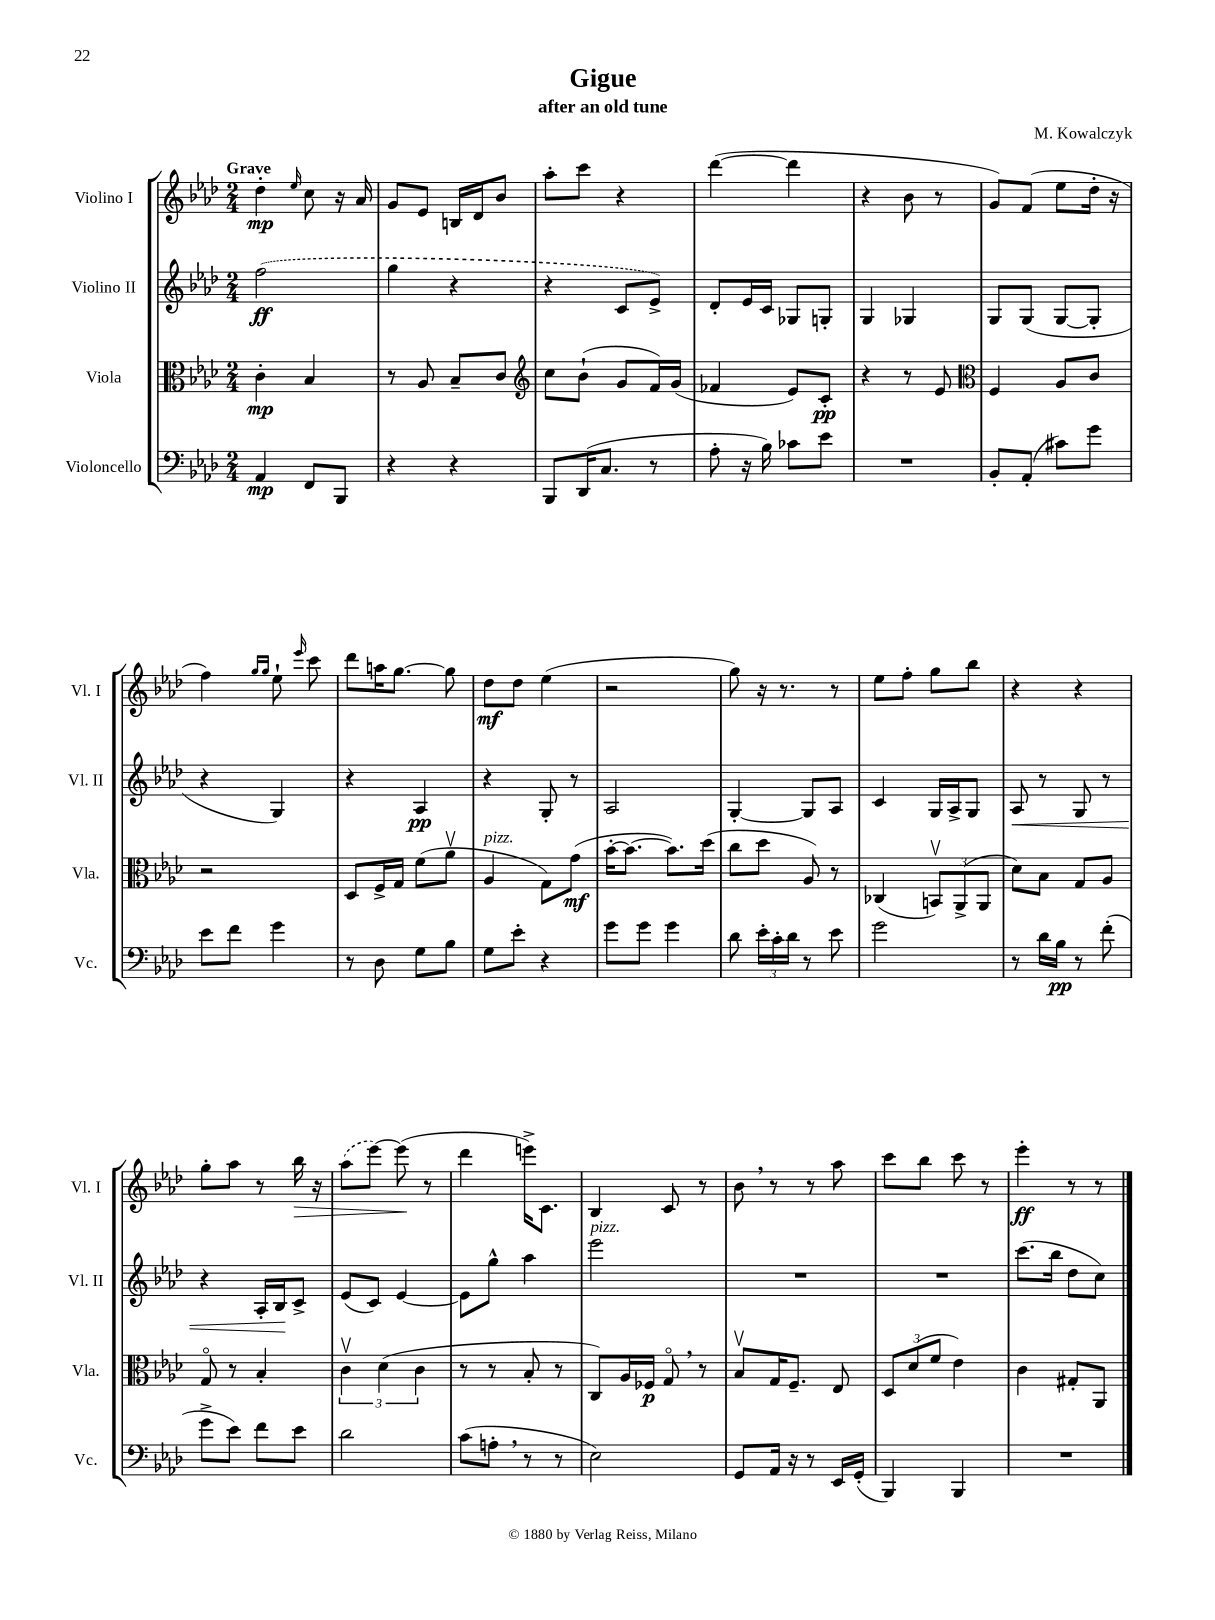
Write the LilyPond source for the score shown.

\header { title = "Gigue" composer = "M. Kowalczyk" subtitle = "after an old tune" }
<<
\new StaffGroup <<
\new Staff = "s0" \with { instrumentName = "Violino I" shortInstrumentName = "Vl. I" } {
    \clef treble \key aes \major \numericTimeSignature \time 2/4 \tempo "Grave"
    \autoBeamOff des''4-.\mp \grace { ees''16 } c''8 r16 aes'16 |
    g'8[ ees'8] b16[ des'16 bes'8] |
    aes''8[-. c'''8] r4 |
    des'''4~( des'''4 |
    r4 bes'8 r8 |
    g'8[) f'8]( ees''8[ des''16]-. r16 |
    f''4) \grace { g''16[ g''16] } ees''8-! \grace { ees'''16 } c'''8 |
    des'''8[ a''16 g''8.]~ g''8 |
    des''8[\mf des''8] ees''4( |
    r2 |
    g''8) r16 r8. r8 |
    ees''8[ f''8]-. g''8[ bes''8] |
    r4 r4 |
    g''8[-. aes''8] r8 bes''16\> r16 |
    \once \slurDashed aes''8[( ees'''8]~) ees'''8\!( r8 |
    des'''4 e'''16[->) c'8.] |
    bes4 c'8 r8 |
    bes'8 \breathe r8 r8 aes''8 |
    c'''8[ bes''8] c'''8 r8 |
    ees'''4-.\ff r8 r8 \bar "|." |
}
\new Staff = "s1" \with { instrumentName = "Violino II" shortInstrumentName = "Vl. II" } {
    \clef treble \key aes \major \numericTimeSignature \time 2/4
    \autoBeamOff \once \slurDashed f''2\ff( |
    g''4 r4 |
    r4 c'8[ ees'8]->) |
    des'8[-. ees'16 c'16] ges8[ g8]-. |
    g4 ges4 |
    g8[ g8]( g8[~ g8]-. |
    r4 g4) |
    r4 aes4\pp |
    r4 g8-. r8 |
    aes2 |
    g4~-. g8[ aes8] |
    c'4 g16[ aes16-> g8] |
    aes8\< r8 g8 r8 |
    r4 aes16[-. bes16\! c'8]-> |
    ees'8[( c'8]) ees'4~ |
    ees'8[ g''8]-^ aes''4 |
    ees'''2^\markup { \italic "pizz." } |
    R2 |
    R2 |
    c'''8.[( bes''16] des''8[ c''8]) \bar "|." |
}
\new Staff = "s2" \with { instrumentName = "Viola" shortInstrumentName = "Vla." } {
    \clef alto \key aes \major \numericTimeSignature \time 2/4
    \autoBeamOff c'4-.\mp bes4 |
    r8 aes8 bes8[-- c'8] |
    \clef treble c''8[ bes'8]-!( g'8[ f'16) g'16]( |
    fes'4 ees'8[) c'8]-.\pp |
    r4 r8 ees'8 |
    \clef alto f4 aes8[ c'8] |
    r2 |
    des8[ f16-> g16] f'8[( aes'8]\upbow |
    aes4^\markup { \italic "pizz." } g8[) g'8]\mf( |
    bes'16[~-. bes'8.]~ bes'8.[) des''16]( |
    c''8[ des''8] aes8) r8 |
    ces4( \tuplet 3/2 { b,8[\upbow) aes,8->( aes,8] } |
    des'8[) bes8] g8[ aes8] |
    g8\flageolet r8 bes4-. |
    \tuplet 3/2 { c'4\upbow des'4( c'4 } |
    r8 r8 bes8-. r8 |
    c8[) aes16 fes16]\p g8\flageolet \breathe r8 |
    bes8[\upbow g16 f8.]-- ees8 |
    \tuplet 3/2 { des8[ des'8( f'8] } ees'4) |
    c'4 gis8[-. aes,8] \bar "|." |
}
\new Staff = "s3" \with { instrumentName = "Violoncello" shortInstrumentName = "Vc." } {
    \clef bass \key aes \major \numericTimeSignature \time 2/4
    \autoBeamOff aes,4\mp f,8[ bes,,8] |
    r4 r4 |
    bes,,8[ des,16( c8.] r8 |
    aes8-. r16 bes16) ces'8[ ees'8] |
    R2 |
    bes,8[-. aes,8]-.( cis'8[) g'8] |
    ees'8[ f'8] g'4 |
    r8 des8 g8[ bes8] |
    g8[ ees'8]-. r4 |
    g'8[ g'8] g'4 |
    des'8 \tuplet 3/2 { ees'16[-. c'16-. des'16] } r8 ees'8 |
    g'2 |
    r8 des'16[ bes16]\pp r8 f'8-.( |
    g'8[-> ees'8]) f'8[ ees'8] |
    des'2 |
    c'8[( a8]-. \breathe r8 r8 |
    ees2) |
    g,8[ aes,16] r16 r8 ees,16[ g,16]-.( |
    bes,,4) bes,,4 |
    R2 \bar "|." |
}
>>
>>
\layout { \context { \Score \remove "Bar_number_engraver" } }
